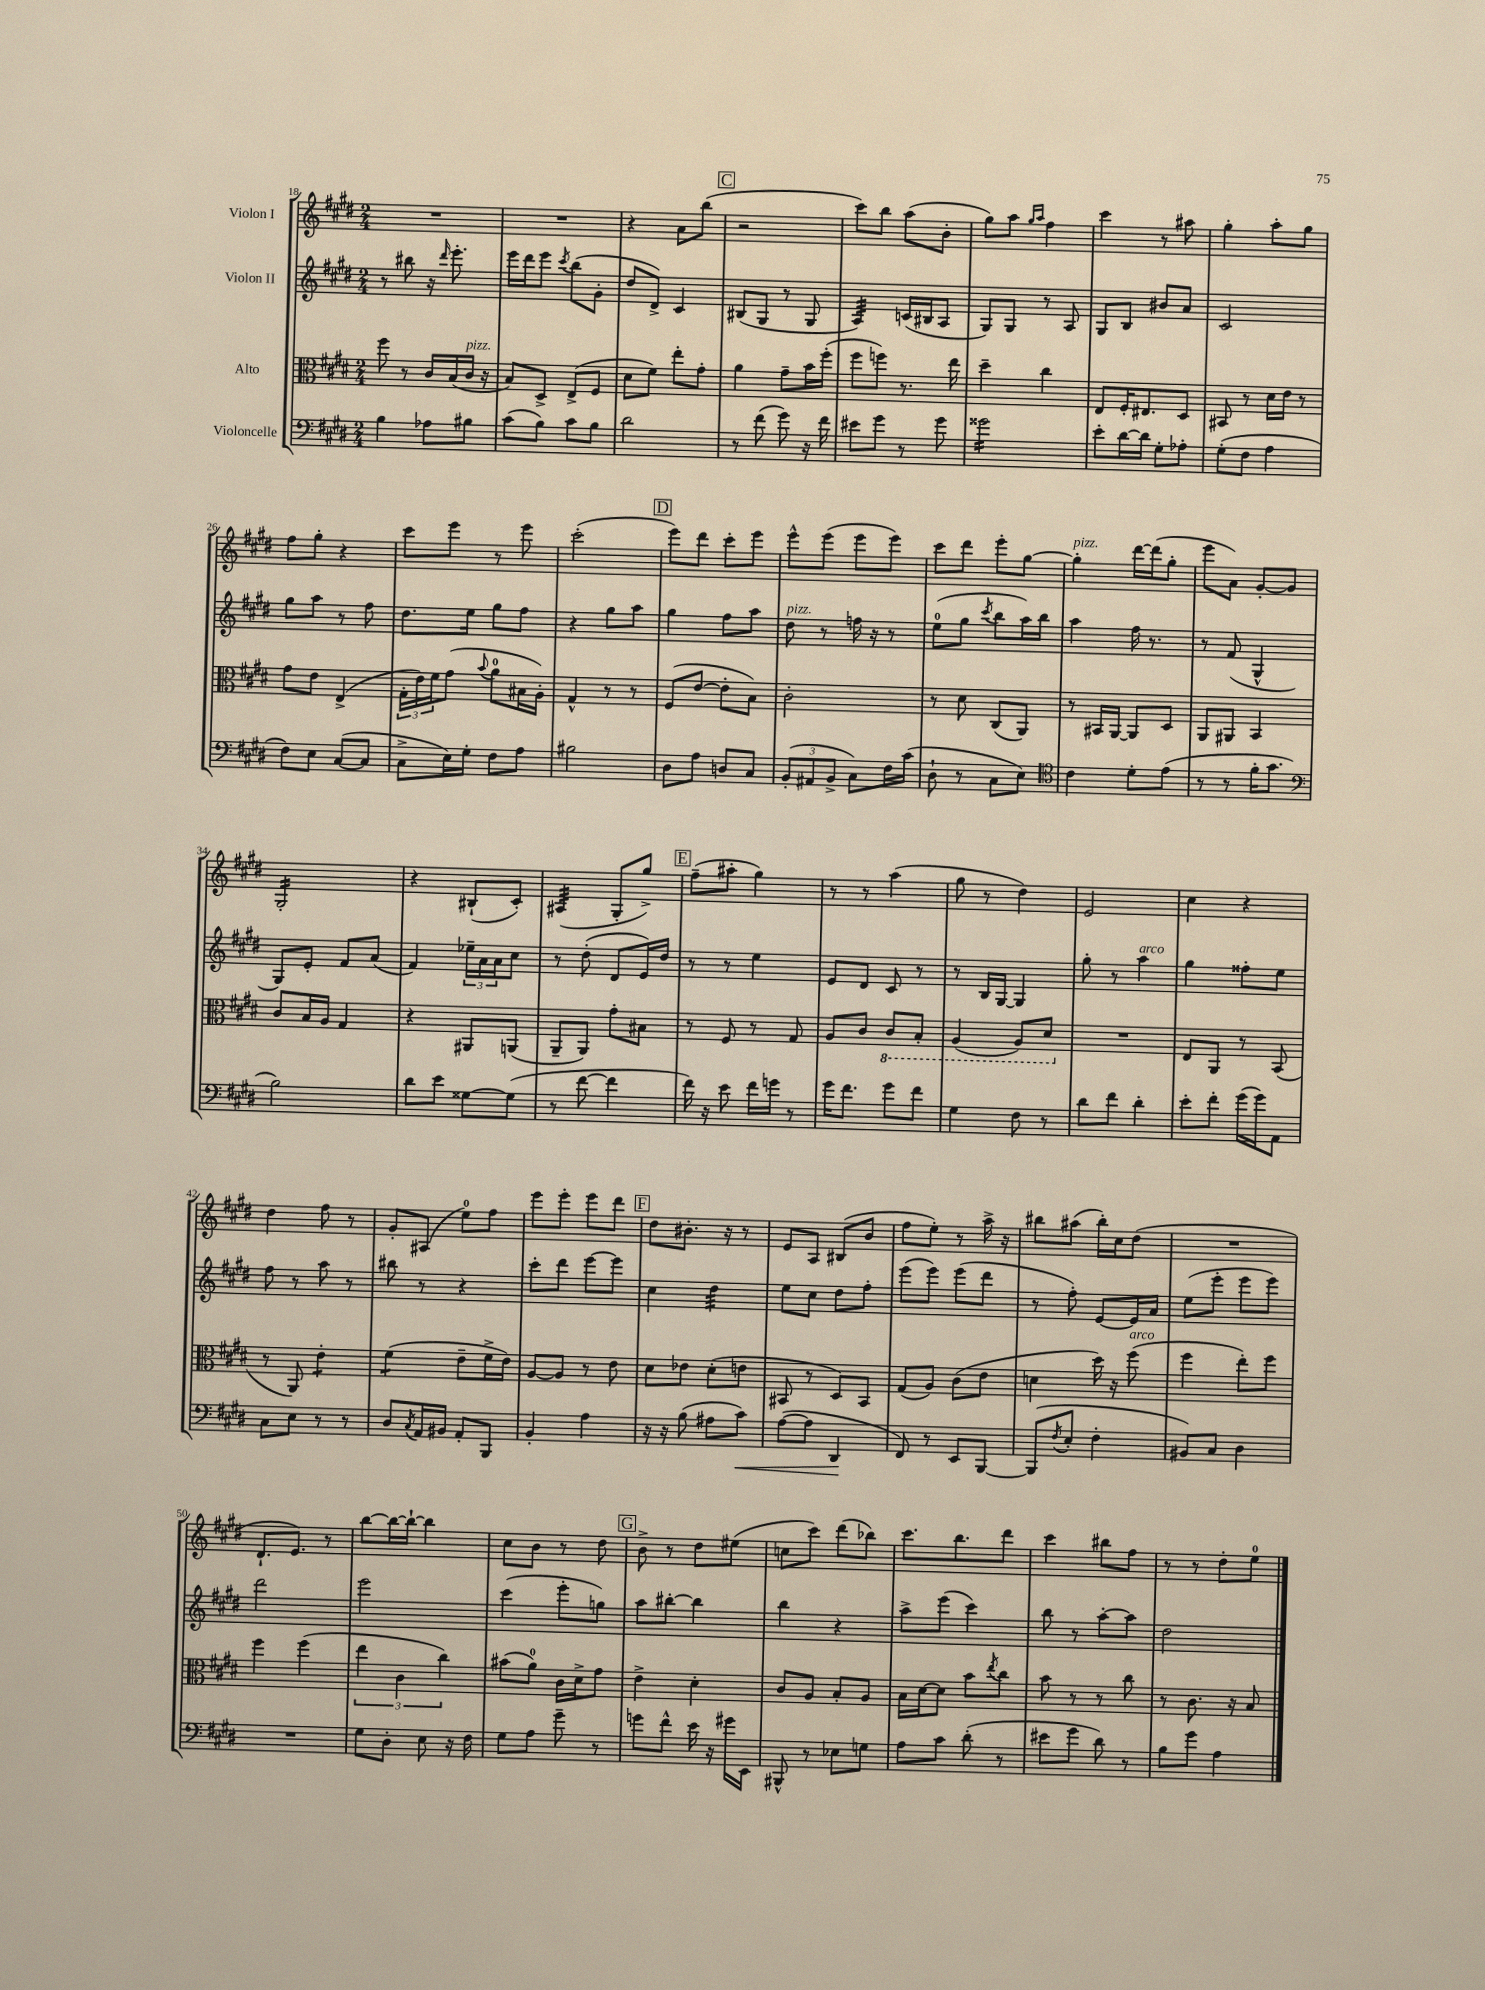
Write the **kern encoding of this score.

**kern	**kern	**kern	**kern
*staff4	*staff3	*staff2	*staff1
*clefF4	*clefC3	*clefG2	*clefG2
*k[f#c#g#d#]	*k[f#c#g#d#]	*k[f#c#g#d#]	*k[f#c#g#d#]
*M2/4	*M2/4	*M2/4	*M2/4
4B	8ff#	8r	2r
.	8r	8bb#	.
8A-	16c#	16r	.
.	.	16qqddd#	.
.	(16B	8.eee'	.
8B#	16c#	.	.
.	16r	.	.
=	=	=	=
(8c#	8B)	16eee	2r
.	.	16ddd#	.
8B)	8D#^	8eee	.
.	.	8qccc#	.
8c#	(8E^	(8bb	.
8B	8F#	8g#'	.
=	=	=	=
2d#	8d#	8dd#	4r
.	8f#)	8d#^)	.
.	8ee'	4c#	8a
.	8g#'	.	(8bb
=	=	=	=
8r	4a	(8B#	2r
(8f#	.	8G#	.
8g#)	8g#~	8r	.
16r	16b	8G#	.
16f#	(16ff#'	.	.
=	=	=	=
8e#	8ff#	4A)	8ccc#)
8g#	8ff)	.	8bb
8r	8.r	(16c	(8aa
.	.	16B#	.
8g#	.	8A	8b'
.	16ee	.	.
=	=	=	=
2g##	4dd#~	8G#)	8gg#)
.	.	8G#	8aa
.	.	.	16qqgg#
.	.	.	16qqaa
.	4cc#	8r	4ff#
.	.	8A	.
=	=	=	=
8e'	8E	8G#	4ccc#
[16d#	16F#'	8B	.
16d#]	8.E#	.	.
8G#'	.	8b#	8r
8A-'	8D#	8a	8aa#
=	=	=	=
(8G#'	8BB#	2c#	4gg#'
8F#	8r	.	.
4A	16d#	.	8aa'
.	16e	.	.
.	8r	.	8gg#
=	=	=	=
8F#)	8g#	8gg#	8ff#
8E	8e	8aa	8gg#'
([8C#	(4E^	8r	4r
8C#]	.	8ff#	.
=	=	=	=
8C#^	24G#'	8.dd#	8ccc#
.	24e)	.	.
.	24f#	.	.
16E)	(8g#	.	8eee
16G#'	.	16ee	.
.	8qqb	.	.
8F#	8a	8gg#	8r
8A	16B#	8ff#	8eee
.	16A')	.	.
=	=	=	=
2B#	4G#^^	4r	(2ccc#'
.	8r	8gg#	.
.	8r	8aa	.
=	=	=	=
8D#	(8F#	4gg#	8eee)
8A	[8e	.	8ddd#
8D	8e']	8ff#	8ccc#'
8C#	8B)	8aa	8eee
=	=	=	=
(12BB'	2c#'	8dd#	8eee^^
12AA#	.	.	.
.	.	8r	(8eee
12BB^	.	.	.
8C#)	.	16ff	8eee
.	.	16r	.
16F#	.	8r	8eee)
(16c#	.	.	.
=	=	=	=
8D#`	8r	(8ee	8ccc#
8r	8d#	8gg#	8ddd#
.	.	8qccc#	.
8C#	(8C#	8bb	8eee'
8E)	8AA)	16aa)	[8gg#
.	.	16bb	.
=	=	=	=
*clefC4	*	*	*
4c#	8r	4aa	4gg#']
.	16BB#	.	.
.	[16AA	.	.
8d#'	8AA]	16ff#	[16ddd#
.	.	8.r	(16ddd#]
(8e	8D#	.	8gg#'
=	=	=	=
8r	8AA	8r	8eee
8r	8AA#	(8f#	8a)
16f#'	4BB	4G#^^	[8g#'
8.g#	.	.	.
.	.	.	8g#]
=	=	=	=
*clefF4	*	*	*
2B)	8c#	8G#)	2G#'
.	16B	8e'	.
.	16A	.	.
.	4G#	8f#	.
.	.	(8a	.
=	=	=	=
8d#	4r	4f#)	4r
8e	.	.	.
[8G##	8AA#	24ee-~	(8B#`
.	.	24a	.
.	.	24a	.
(8G##]	(8AA	8cc#	8c#')
=	=	=	=
8r	8AA~	8r	(4A#
[8f#	8AA)	(8dd#'	.
4f#]	8g#'	8d#	8G#'
.	8B#	16e)	8gg#^)
.	.	16dd#	.
=	=	=	=
16f#)	8r	8r	(8ff#~
16r	.	.	.
8e	8F#	8r	8aa#'
16f#	8r	4ee	4gg#)
16g	.	.	.
8r	8G#	.	.
=	=	=	=
16g#	8A	8e	8r
8.f#	.	.	.
.	8c#	8d#	8r
8g#	8C#	8c#	(4aa
8f#	8BB'	8r	.
=	=	=	=
4G#	(4AA	8r	8gg#
.	.	16B	8r
.	.	[16G#	.
8F#	8AA)	4G#]	4dd#)
8r	8D#	.	.
=	=	=	=
8d#	2r	8gg#'	2e
8f#	.	8r	.
4d#'	.	4aa	.
=	=	=	=
8e'	8E	4gg#	4cc#
8f#'	8AA	.	.
(16g#	8r	8ff##'	4r
16g#)	.	.	.
8AA	(8BB	8ee	.
=	=	=	=
8C#	8r	8ff#	4dd#
8E	8AA)	8r	.
8r	4e'	8aa	8ff#
8r	.	8r	8r
=	=	=	=
8D#	(4f#	8bb#	8g#'
8qC#	.	.	.
16AA	.	8r	(8A#
16BB#	.	.	.
8AA'	8e~	4r	8ee)
8BBB	16f#^	.	8ff#
.	16e)	.	.
=	=	=	=
4BB'	[8A	8ccc#'	8eee
.	8A]	8ddd#	8eee'
4A	8r	[8eee	8eee
.	8e	8eee]	8ddd#
=	=	=	=
16r	8d#	4cc#	8dd#
16r	.	.	.
(8B	8e-	.	8.b#'
8A#	(8d#'	4dd#	.
.	.	.	16r
8c#)	8e	.	8r
=	=	=	=
([8A	8BB#	8ee	8e
8A]	8r	8cc#	8A
4DD#	8D#)	8dd#	(8B#
.	8BB#	8ff#'	8b
=	=	=	=
8FF#)	(8G#	(8eee	8ff#
8r	8A)	8eee)	8ee')
8EE	(8c#	(8eee	8r
[8BBB	8e	8ddd#	16aa^
.	.	.	16r
=	=	=	=
(8BBB]	4d	8r	8bb#
8qF#	.	.	.
8E'	.	8ff#')	(8aa#
4F#'	16dd#)	[8e	16bb#')
.	16r	.	16cc#
.	(8ff#	16e]	(8dd#
.	.	16a	.
=	=	=	=
8BB#)	4ff#	(8ee	2r
8C#	.	8eee'	.
4D#	8ee')	8eee	.
.	8ff#	8eee)	.
=	=	=	=
2r	4ff#	2ddd#	8.d#`
.	.	.	8.e)
.	(4ff#	.	.
.	.	.	8r
=	=	=	=
8G#	6ee	2eee	[8bb
8D#'	.	.	16bb_
.	6c#	.	.
.	.	.	16bb`_
8E	.	.	4bb]
.	6cc#)	.	.
16r	.	.	.
16F#	.	.	.
=	=	=	=
8G#	(8b#	(4ccc#	8cc#
8A	8a)	.	8b
8g#~	16c#	8eee'	8r
.	16d#^	.	.
8r	8g#	8gg)	8dd#
=	=	=	=
8g	4e^	8aa	8b^
8f#^^	.	[8bb#'	8r
16e	4d#'	4bb#]	8dd#
16r	.	.	.
16g#	.	.	(8ee#
16EE	.	.	.
=	=	=	=
8BBB#^^	8c#	4bb	8cc
8r	8A	.	8ccc#)
8E-	8B'	4r	(8ddd#
8G	8A	.	8bb-)
=	=	=	=
8A	16B	8aa^	8.ccc#
.	[16d#	.	.
8c#	8d#]	(8eee	.
.	.	.	8.bb
(8d#'	8b	4ccc#)	.
.	8qee	.	.
8r	8cc#	.	8ddd#
=	=	=	=
8e#	8b	8bb	4ccc#
8g#	8r	8r	.
8d#)	8r	[8aa'	8bb#
8r	8cc#	8aa]	8ff#
=	=	=	=
8B	8r	2dd#	8r
8g#	8.c#	.	8r
4A	.	.	8dd#'
.	16r	.	.
.	8B	.	8ee
==	==	==	==
*-	*-	*-	*-
